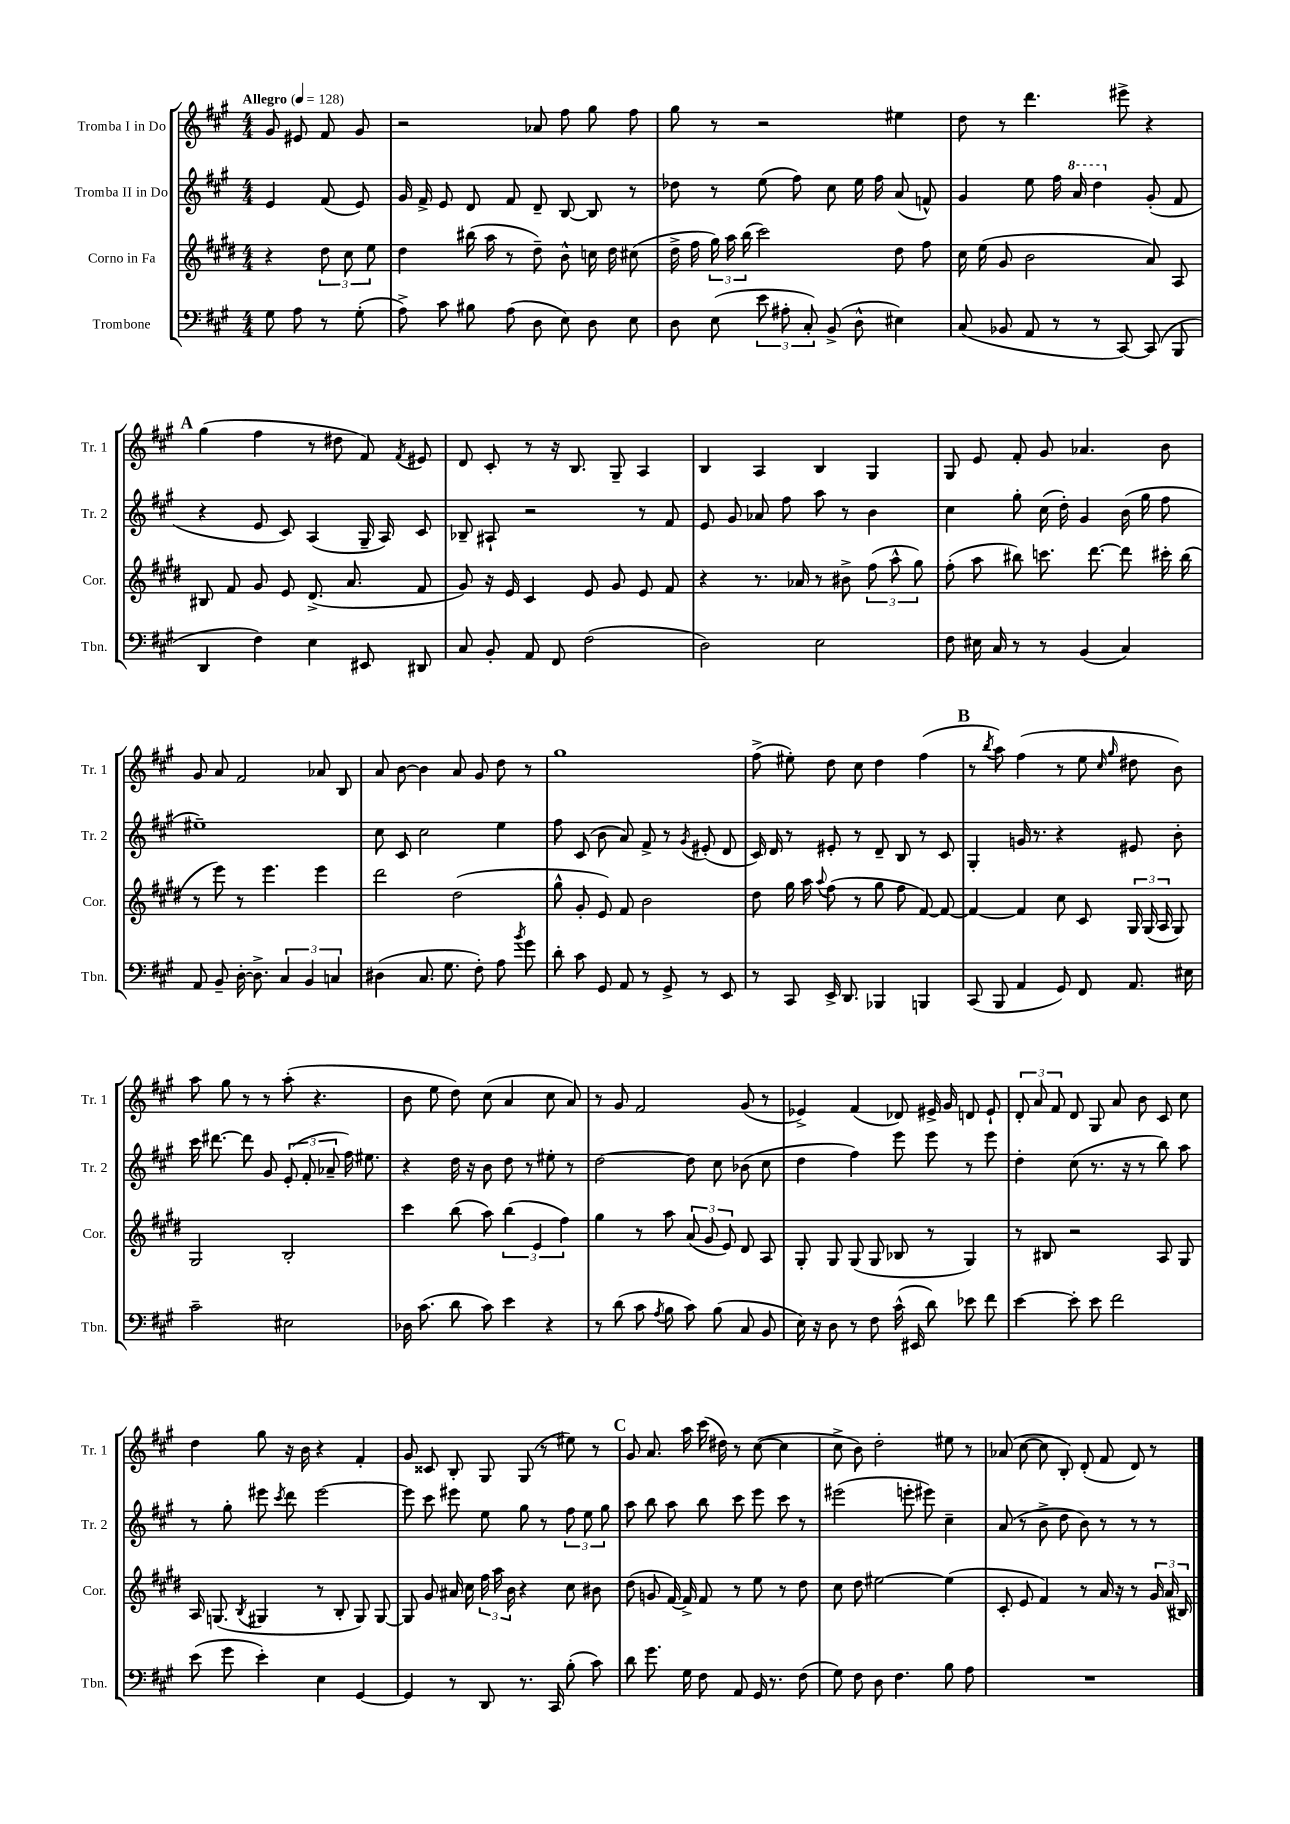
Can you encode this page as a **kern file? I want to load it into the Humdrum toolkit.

**kern	**kern	**kern	**kern
*staff4	*staff3	*staff2	*staff1
*clefF4	*clefG2	*clefG2	*clefG2
*k[f#c#g#]	*k[f#c#g#d#]	*k[f#c#g#]	*k[f#c#g#]
*M4/4	*M4/4	*M4/4	*M4/4
*MM128	*MM128	*MM128	*MM128
8G#	4r	4e	8g#
8A	.	.	8e#
8r	12dd#	(8f#	8f#
.	12cc#	.	.
(8G#'	.	8e)	8g#
.	12ee	.	.
=	=	=	=
8A^)	4dd#	16g#	2r
.	.	16f#^	.
8c#	.	8e	.
8B#	(16bb#	8d	.
.	16aa	.	.
(8A	8r	8f#	.
8D	8dd#~)	8d~	8a-
8E)	8b^^	[8B	8ff#
8D	16cc	8B]	8gg#
.	16dd#	.	.
8E	(8cc#	8r	8ff#
=	=	=	=
8D	16dd#^	8dd-	8gg#
.	16ff#	.	.
(8E	24gg#)	8r	8r
.	24aa	.	.
.	(24bb	.	.
12e	2ccc#)	(8ee	2r
12A#'	.	.	.
.	.	8ff#)	.
12C#')	.	.	.
(8BB^	.	8cc#	.
8D^^	.	16ee	.
.	.	16ff#	.
4E#)	8dd#	(8a	4ee#
.	8ff#	8f^^)	.
=	=	=	=
(8C#	16cc#	4g#	8dd
.	(16ee	.	.
8BB-	8g#	.	8r
8AA	2b	8ee	4.ddd
8r	.	16ff#	.
.	.	16aa	.
8r	.	4ddd	.
[8CC#)	.	.	8eee#^
(8CC#]	8a)	(8g#'	4r
8BBB	8A	8f#	.
=	=	=	=
4DD	8B#	4r	(4gg#
.	8f#	.	.
4F#)	8g#	8e	4ff#
.	8e	8c#)	.
4E	(8.d#^	(4A	8r
.	.	.	8dd#
.	8.a	.	.
8EE#	.	16G#~	8f#)
.	.	16A)	.
.	.	.	8qf#
8DD#	8f#	8c#	8e#
=	=	=	=
8C#	8g#)	8B-~	8d
8BB'	16r	8A#`	8c#'
.	16e	.	.
8AA	4c#	2r	8r
8FF#	.	.	16r
.	.	.	8.B
(2F#	8e	.	.
.	8g#	.	8G#~
.	8e	8r	4A
.	8f#	8f#	.
=	=	=	=
2D)	4r	8e	4B
.	.	8g#	.
.	8.r	8a-	4A
.	.	8ff#	.
.	16a-	.	.
2E	8r	8aa	4B
.	8b#^	8r	.
.	(12ff#	4b	4G#
.	12aa^^	.	.
.	12gg#)	.	.
=	=	=	=
8F#	(8ff#'	4cc#	8G#
16E#	8aa	.	8e
16C#	.	.	.
8r	8bb#)	8gg#'	8f#'
8r	8.ccc	(16cc#	8g#
.	.	16dd')	.
(4BB	.	4g#	4.a-
.	[8.ddd#	.	.
4C#)	8ddd#]	(16b	.
.	.	16gg#	.
.	16ccc#'	8ff#	8b
.	(16bb#	.	.
=	=	=	=
8AA	8r	1ee#~)	8g#
8BB~	8eee)	.	8a
[16D'	8r	.	2f#
8.D^]	.	.	.
.	4.eee	.	.
6C#	.	.	.
6BB	.	.	.
.	4eee	.	8a-
6C	.	.	.
.	.	.	8B
=	=	=	=
(4D#	2ddd#	8cc#	8a
.	.	8c#	[8b
8.C#	.	2cc#	4b]
8.G#	.	.	.
.	(2dd#	.	8a
8F#')	.	.	8g#
8A	.	4ee	8dd
8qb	.	.	.
8g#	.	.	8r
=	=	=	=
8d'	8gg#^^	8ff#	1gg#
8c#	8g#'	(8c#	.
8GG#	8e)	8b	.
8AA	8f#	8a)	.
8r	2b	8f#^	.
8GG#^	.	8r	.
.	.	8qg#	.
8r	.	(8e#'	.
8EE	.	8d	.
=	=	=	=
8r	8dd#	16c#)	(8ff#^
.	.	16d	.
8CC#	16gg#	8r	8ee#')
.	16aa	.	.
.	8qqaa	.	.
16EE^	(8ff#	8e#'	8dd
8.DD	.	.	.
.	8r	8r	8cc#
4BBB-	8gg#	8d~	4dd
.	8ff#	8B	.
4BBB	[8f#)	8r	(4ff#
.	8f#_	8c#	.
=	=	=	=
(8CC#	4f#_	4G#'	8r
.	.	.	8qbb
8BBB	.	.	8aa)
4AA	4f#]	16g	(4ff#
.	.	8.r	.
8GG#)	8cc#	4r	8r
8FF#	8c#	.	8ee
.	.	.	16qqcc#
.	.	.	16qqgg#
8.AA	24G#	8e#	8dd#
.	(24G#	.	.
.	24A	.	.
.	8G#)	8b'	8b)
16E#	.	.	.
=	=	=	=
2c#~	2G#	16ccc#	8aa
.	.	[8.ddd#	.
.	.	.	8gg#
.	.	8ddd#]	8r
.	.	8g#	8r
2E#	2B'	(12e'	(8aa'
.	.	12f#'	.
.	.	.	4.r
.	.	12a-~	.
.	.	16ff#)	.
.	.	8.ee#	.
=	=	=	=
16D-	4ccc#	4r	8b
(8.c#	.	.	.
.	.	.	8ee
8d	(8bb	16dd	8dd)
.	.	16r	.
8c#)	8aa)	8b	(8cc#
4e	(6bb	8dd	4a
.	.	8r	.
.	6e	.	.
4r	.	8ee#'	8cc#
.	6ff#)	.	.
.	.	8r	8a)
=	=	=	=
8r	4gg#	[2dd	8r
(8d	.	.	8g#
8c#	8r	.	2f#
8qA	.	.	.
8B	8aa	.	.
8c#)	(12a	8dd]	.
.	12g#	.	.
(8B	.	8cc#	.
.	12e)	.	.
8C#	8d#	(8b-	(8g#
8BB	8A	8cc#	8r
=	=	=	=
16E)	8G#'	4dd	4e-^)
16r	.	.	.
8D	8G#	.	.
8r	(8G#	4ff#)	(4f#
8F#	8G#	.	.
(16c#^^	8B-	8eee	8d-)
16EE#	.	.	.
8d)	8r	8eee	16e#^
.	.	.	16g#
8e-	4G#)	8r	8d
8f#	.	8eee	8e#`
=	=	=	=
[4e	8r	4dd'	12d'
.	.	.	12a
.	8B#	.	.
.	.	.	12f#
8e']	2r	(8cc#	8d
8e	.	8.r	8G#
2f#	.	.	8a
.	.	16r	.
.	.	8r	8b
.	8A	8bb)	8c#
.	8G#	8aa	8cc#
=	=	=	=
(8e	16A	8r	4dd
.	(8.G	.	.
8g#	.	8gg#'	.
.	8qB	.	.
4e')	4G#	8eee#	8gg#
.	.	8qccc#	.
.	.	8ddd	16r
.	.	.	16b
4E	8r	[2eee#	4r
.	8B'	.	.
[4GG#	8G#)	.	4f#'
.	[8G#	.	.
=	=	=	=
4GG#]	8G#]	8eee#]	8g#
.	8g#	8ccc#	8c##
8r	16a#	8eee#	8B'
.	16cc#	.	.
8DD	24ff#	8ee	8G#
.	24aa	.	.
.	24b	.	.
8.r	4r	8gg#	(8G#
.	.	8r	8r
16CC#	.	.	.
(8B'	8cc#	12ff#	8ee#)
.	.	12ee	.
8c#)	8b#	.	8r
.	.	12gg#	.
=	=	=	=
8d	(8dd#	8aa	8g#
8.g#	8g	8bb	8.a
.	[16f#)	8aa	.
16G#	16f#^]	.	16aa
8F#	8f#	8bb	(16ccc#
.	.	.	16dd#)
8AA	8r	8ccc#	8r
16GG#	8ee	8eee	([8cc#
8.r	.	.	.
.	8r	8ccc#	4cc#]
(8F#	8dd#	8r	.
=	=	=	=
8G#)	8cc#	(2eee#	8cc#^
8F#	8dd#	.	8b)
8D	[2ee#	.	2dd'
4.F#	.	.	.
.	.	8eee'	.
.	.	8eee#)	.
8B	(4ee#]	4cc#~	8ee#
8A	.	.	8r
=	=	=	=
1r	8c#'	(8a	(8a-
.	8e	8r	[8cc#
.	4f#)	8b^	8cc#]
.	.	8dd	8B')
.	8r	8b)	(8d'
.	16a	8r	8f#
.	16r	.	.
.	8r	8r	8d)
.	24g#	8r	8r
.	(24a	.	.
.	24B#)	.	.
==	==	==	==
*-	*-	*-	*-
